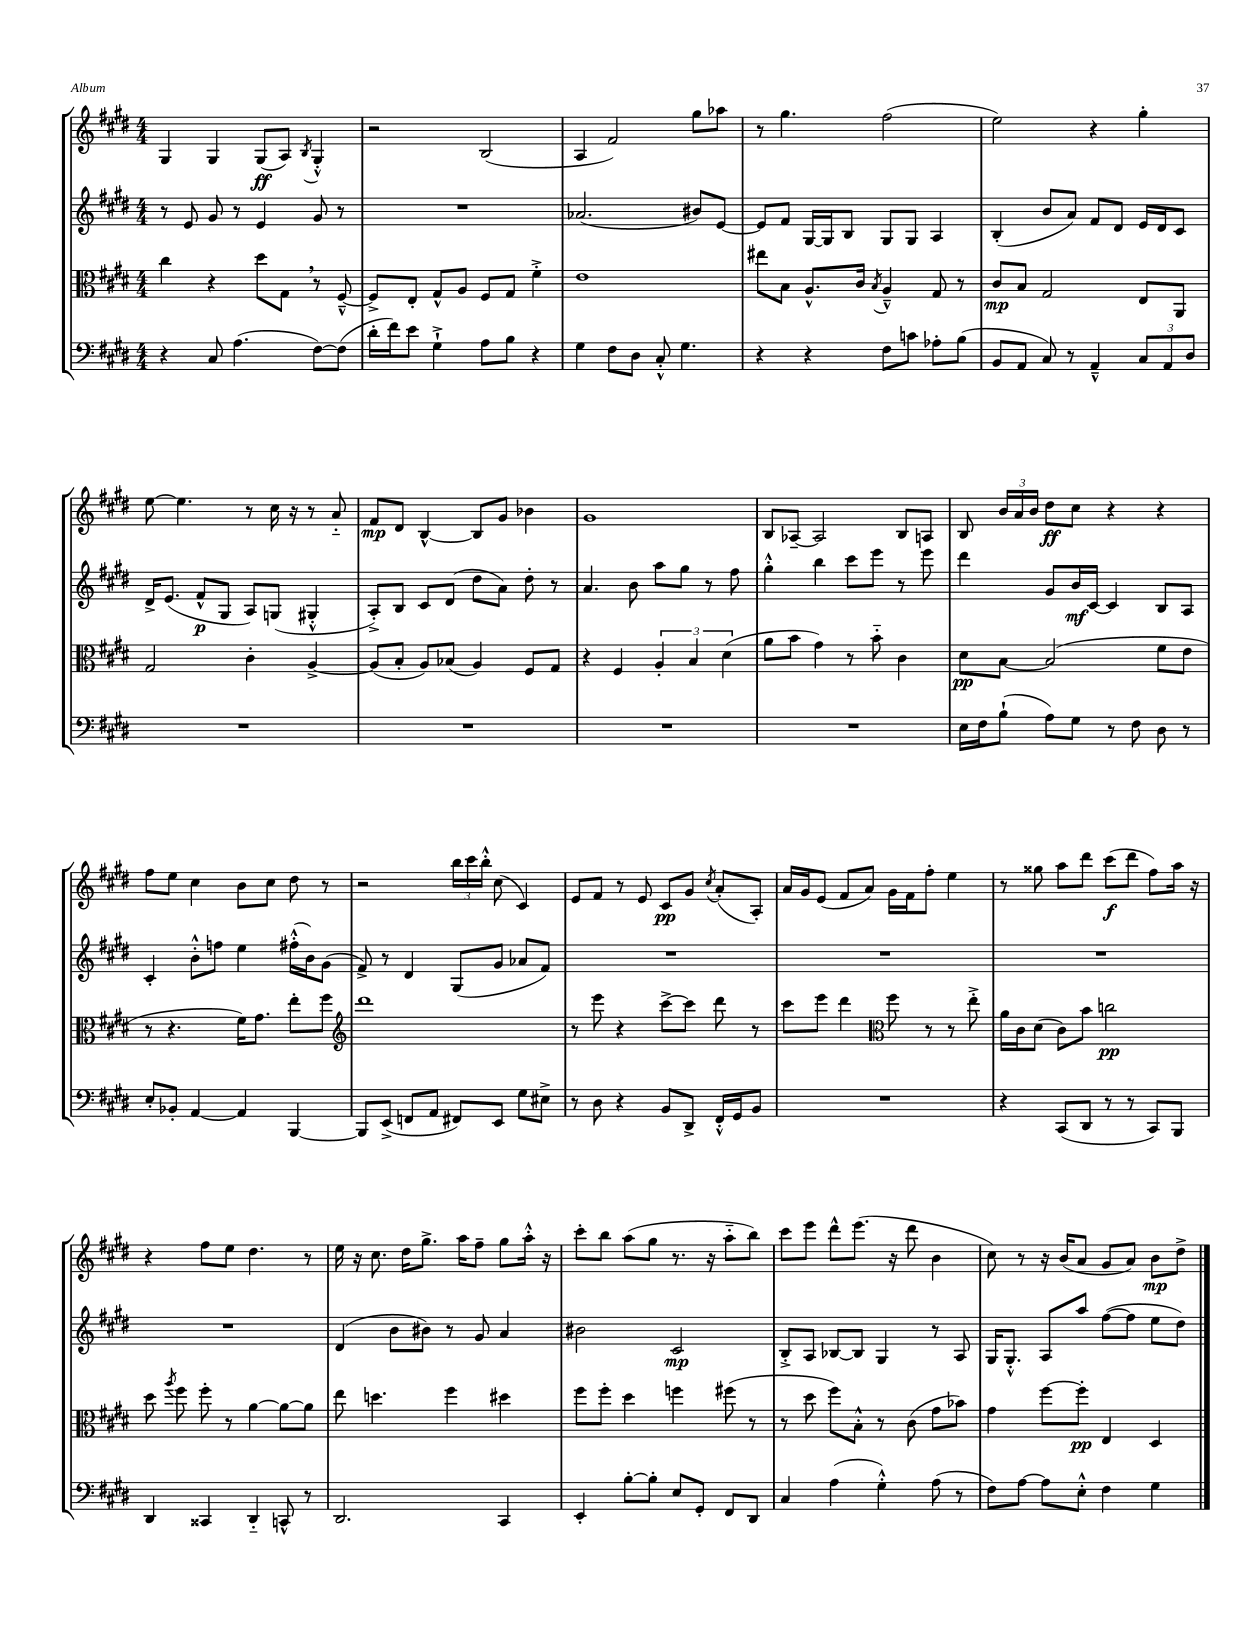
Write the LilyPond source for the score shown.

<<
\new StaffGroup <<
\new Staff = "s0" {
    \clef treble \key e \major \numericTimeSignature \time 4/4
    \autoBeamOff gis4 gis4 gis8[\ff( a8]) \acciaccatura { b8 } gis4-.-^ |
    r2 b2( |
    a4 fis'2) gis''8[ aes''8] |
    r8 gis''4. fis''2( |
    e''2) r4 gis''4-. |
    e''8~ e''4. r8 cis''16 r16 r8 a'8-_ |
    fis'8[\mp dis'8] b4~-^ b8[ gis'8] bes'4 |
    gis'1 |
    b8[ aes8]~-- aes2 b8[ a8] |
    b8 \tuplet 3/2 { b'16[ a'16 b'16] } dis''8[\ff cis''8] r4 r4 |
    fis''8[ e''8] cis''4 b'8[ cis''8] dis''8 r8 |
    r2 \tuplet 3/2 { b''16[ cis'''16 b''16]-.-^ } cis''8( cis'4) |
    e'8[ fis'8] r8 e'8 cis'8[\pp gis'8] \acciaccatura { cis''8 } a'8[-.( a8]-.) |
    a'16[ gis'16 e'8]( fis'8[ a'8]) gis'16[ fis'16 fis''8]-. e''4 |
    r8 gisis''8 a''8[ dis'''8] cis'''8[\f( dis'''8] fis''8[) a''16] r16 |
    r4 fis''8[ e''8] dis''4. r8 |
    e''16 r16 cis''8. dis''16[ gis''8.]-> a''16[ fis''8]-- gis''8[ a''16]-.-^ r16 |
    cis'''8[-. b''8] a''8[( gis''8] r8. r16 a''8[-_ b''8]) |
    cis'''8[ e'''8] dis'''8[-^ e'''8.]( r16 dis'''8 b'4 |
    cis''8) r8 r16 b'16[( a'8] gis'8[ a'8]) b'8[\mp dis''8]-> \bar "|." |
}
\new Staff = "s1" {
    \clef treble \key e \major \numericTimeSignature \time 4/4
    \autoBeamOff r8 e'8 gis'8 r8 e'4 gis'8 r8 |
    R1 |
    aes'2.( bis'8[) e'8]~ |
    e'8[ fis'8] gis16[~ gis16 b8] gis8[ gis8] a4 |
    b4-.( b'8[ a'8]) fis'8[ dis'8] e'16[ dis'16 cis'8] |
    dis'16[-> e'8.]( fis'8[-^\p gis8] a8[) g8]( gis4-.-^ |
    a8[-.->) b8] cis'8[ dis'8]( dis''8[ a'8]) dis''8-. r8 |
    a'4. b'8 a''8[ gis''8] r8 fis''8 |
    gis''4-.-^ b''4 cis'''8[ e'''8] r8 e'''8 |
    dis'''4 gis'8[ b'16\mf cis'16]~ cis'4 b8[ a8] |
    cis'4-. b'8[-.-^ f''8] e''4 fis''16[-.-^( b'16) gis'8]( |
    fis'8->) r8 dis'4 gis8[( gis'8] aes'8[ fis'8]) |
    R1 |
    R1 |
    R1 |
    R1 |
    dis'4( b'8[ bis'8]) r8 gis'8 a'4 |
    bis'2 cis'2\mp |
    b8[-.-> a8] bes8[~ bes8] gis4 r8 a8 |
    gis16[ gis8.]-.-^ a8[ a''8] fis''8[~( fis''8] e''8[ dis''8]) \bar "|." |
}
\new Staff = "s2" {
    \clef alto \key e \major \numericTimeSignature \time 4/4
    \autoBeamOff cis''4 r4 dis''8[ gis8] \breathe r8 fis8~---^ |
    fis8[-> e8]-. gis8[-^ a8] fis8[ gis8] fis'4-.-> |
    e'1 |
    eis''8[ b8] a8.[-^ cis'16] \acciaccatura { b8 } a4---^ gis8 r8 |
    cis'8[\mp b8] gis2 e8[ a,8] |
    gis2 cis'4-. a4~-> |
    a8[( b8]-. a8[) bes8]( a4) fis8[ gis8] |
    r4 fis4 \tuplet 3/2 { a4-. b4 dis'4( } |
    a'8[ b'8] gis'4) r8 b'8-_ cis'4 |
    dis'8[\pp b8]~ b2( fis'8[ e'8] |
    r8 r4. fis'16[) gis'8.] e''8[-. fis''8] |
    \clef treble dis'''1 |
    r8 e'''8 r4 cis'''8[~-> cis'''8] dis'''8 r8 |
    cis'''8[ e'''8] dis'''4 \clef alto fis''8 r8 r8 e''8-.-> |
    a'16[ cis'16 dis'8]( cis'8[) b'8] c''2\pp |
    dis''8 \acciaccatura { a''8 } fis''8 fis''8-. r8 a'4~ a'8[~ a'8] |
    e''8 d''4. fis''4 dis''4 |
    fis''8[ fis''8]-. dis''4 f''4 fis''8( r8 |
    r8 dis''8 fis''8[) b8]-.-^ r8 cis'8( gis'8[ bes'8]) |
    gis'4 fis''8[~ fis''8]-.\pp e4 dis4 \bar "|." |
}
\new Staff = "s3" {
    \clef bass \key e \major \numericTimeSignature \time 4/4
    \autoBeamOff r4 cis8 a4.( fis8[~) fis8]( |
    dis'16[-. fis'16) e'8] gis4-!-> a8[ b8] r4 |
    gis4 fis8[ dis8] cis8-.-^ gis4. |
    r4 r4 fis8[ c'8] aes8[-. b8]( |
    b,8[ a,8] cis8) r8 a,4---^ \tuplet 3/2 { cis8[ a,8 dis8] } |
    R1 |
    R1 |
    R1 |
    R1 |
    e16[ fis16 b8]-!( a8[) gis8] r8 fis8 dis8 r8 |
    e8[-. bes,8]-. a,4~ a,4 b,,4~ |
    b,,8[ e,8]->( f,8[ a,8] fis,8[) e,8] gis8[ eis8]-> |
    r8 dis8 r4 b,8[ dis,8]-> fis,16[-.-^ gis,16 b,8] |
    R1 |
    r4 cis,8[( dis,8] r8 r8 cis,8[) b,,8] |
    dis,4 cisis,4 dis,4-_ c,8-^ r8 |
    dis,2. cis,4 |
    e,4-. b8[~-. b8]-. e8[ gis,8]-. fis,8[ dis,8] |
    cis4 a4( gis4-.-^) a8( r8 |
    fis8[) a8]~ a8[ e8]-.-^ fis4 gis4 \bar "|." |
}
>>
>>
\layout { \context { \Score \remove "Bar_number_engraver" } }
